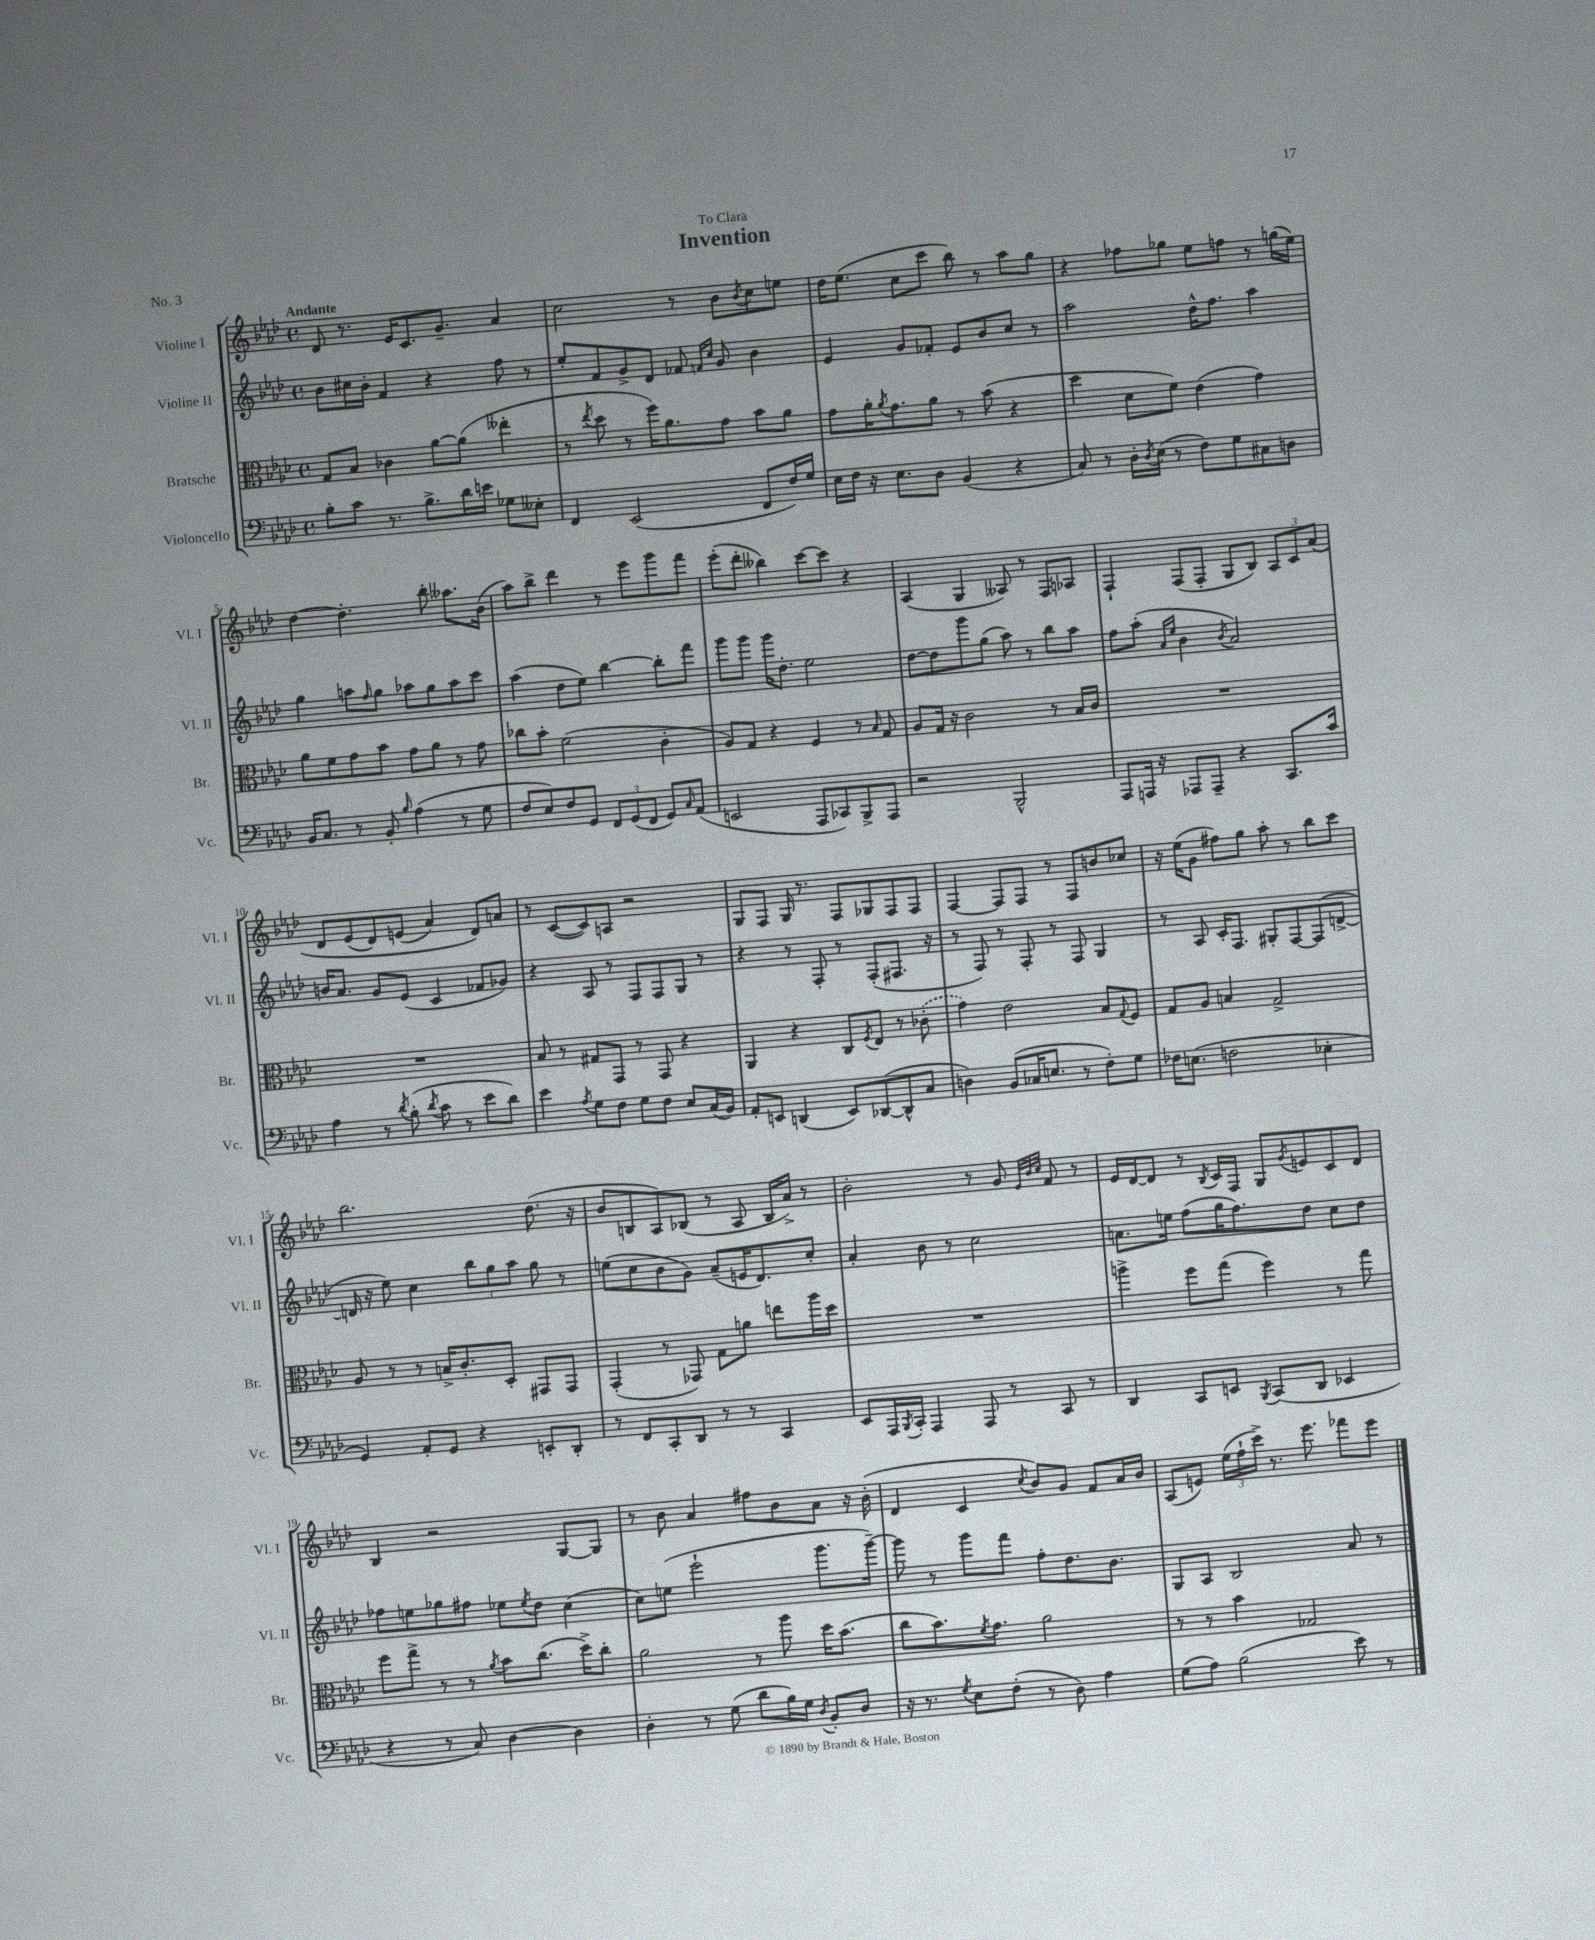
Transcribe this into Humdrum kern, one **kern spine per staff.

**kern	**kern	**kern	**kern
*staff4	*staff3	*staff2	*staff1
*clefF4	*clefC3	*clefG2	*clefG2
*k[b-e-a-d-]	*k[b-e-a-d-]	*k[b-e-a-d-]	*k[b-e-a-d-]
*M4/4	*M4/4	*M4/4	*M4/4
*met(c)	*met(c)	*met(c)	*met(c)
8B-'	8G	8b-	8d-
8c	8B-	16cc#	8.r
.	.	16b-'	.
8.r	4c-	4f	.
.	.	.	16e-
.	.	.	8.c
8.B-^	.	.	.
.	[8a-	4r	.
.	.	.	8.g~
16d-	(8a-]	.	.
16e	.	.	.
8G-	4ee--'	8ff	4a-
8E--'	.	8r	.
=	=	=	=
4FF	8r	8ee-'	2cc
.	8qee-	.	.
.	8dd-	8f	.
(2EE-	8r	8g^	.
.	16ff)	8d-	.
.	8.a-	.	.
.	.	8f-	8r
.	.	16qqf	.
.	.	16qqcc	.
.	8g	8g	8b-
.	.	.	8qb-
8FF	8b-	4b-	8cc
16F)	8a-	.	8ee
16G	.	.	.
=	=	=	=
16E-	8g	4e-	16dd-
16F	.	.	(8.ee-
16r	16a-'	.	.
.	8qa-	.	.
8.E-	8.g	.	.
.	.	8g	8cc
8D-	8a-	8f-'	8ccc
(4BB-	8r	8e-	8bb-)
.	(8b-	8b-	8r
4r	4r	8cc	8aa-
.	.	8r	8gg
=	=	=	=
8C)	4dd-	2aa-	4r
8r	.	.	.
16D-'	8d-	.	8ff-
8qD-	.	.	.
(16E-	.	.	.
8r	8f)	.	8gg-
8F)	(4e-	16dd-^^	8ee-
.	.	8.ff	.
8G	.	.	8ff
8C#	4g)	4aa-	8r
8D	.	.	(16gg
.	.	.	16ee-)
=	=	=	=
16BB-	8a-	4gg	[4dd-
8.C	.	.	.
.	8f	.	.
8r	8g	8aa	4.dd-']
.	.	16qqff	.
8BB-'	8b-	8gg	.
16qqB-	.	.	.
(4A-	8g	8aa-	.
.	8a-	8gg	8bb-'
8r	8r	8aa-	8.aa--
8G	8g	8ccc	.
.	.	.	(16b-
=	=	=	=
8F	8cc-	(4aa-	8aa-)
8E-)	8b-'	.	8bb-^
8F	(2f	8dd-	4ddd-
8GG	.	8ee-)	.
12FF	.	[4bb-	8r
(12GG	.	.	.
.	.	.	8eee-
12FF	.	.	.
8GG)	4c'	8bb-']	8ggg
16qqC	.	.	.
(8AA-	.	8fff	8fff
=	=	=	=
2EE	8A-)	8ggg	(8eee-'
.	8G	8ggg	8ddd-'
.	4r	16ggg	4bb--)
.	.	8.dd-'	.
8AAA-	4F	2ee-	[8ccc
8CC-)	.	.	8ccc]
8BBB-^	8r	.	4r
.	16qqB-	.	.
8AAA-	8G	.	.
=	=	=	=
2r	8A-	[8dd-	(4A-
.	16G	8dd-]	.
.	16r	.	.
.	2c	8ggg	4G
.	.	(8gg	.
2BBB-^^	.	8aa-)	8A--)
.	.	8r	8r
.	8r	8bb-	8F
.	16B-	8aa-	8A-
.	16c	.	.
=	=	=	=
8AAA-	1r	8ff	4F`
16AAA	.	(8aa-'	.
16r	.	.	.
.	.	16qqa-	.
.	.	16qqee-	.
8AAA-	.	4b-	(8F
8AAA-~	.	.	8F'
.	.	8qb-	.
4r	.	2a-)	8G
.	.	.	8B-)
8.CC	.	.	12A-
.	.	.	12c
.	.	.	&(12a-
16c	.	.	.
=	=	=	=
4A-	1r	16b	8d-
.	.	8.a-	.
.	.	.	(8e-
8r	.	8g	8d-)
8qd-	.	.	.
(8B-'	.	(8e-	(8e
8qd-	.	.	.
8c	.	4c	4a-)
8r	.	.	.
8e-	.	8f-	8d-&)
8d-)	.	8g-)	8a
=	=	=	=
4e-	8B-	4r	8r
.	8r	.	([8c
8qA-	.	.	.
8G	8G#	8A-	8c])
8F	8GG	8r	8A
8G	8r	8F	2r
8F	8GG	8F	.
8E-	4r	8G	.
(16C	.	8r	.
16BB-)	.	.	.
=	=	=	=
8AA-'	4AA-	4r	8G
8EE	.	.	8F
(4DD	4r	8r	16G
.	.	.	8.r
.	.	8F'	.
8EE)	8C	8r	8F
.	8qF	.	.
([8DD-	8E-	(8F'	8G-
8DD-^^]	8r	8.F#	8F
8C	(8c-'	.	8F
.	.	16r	.
=	=	=	=
4D)	4g)	8r	[4F
.	.	8F)	.
(8BB-	2e-	8r	8F]
16C-	.	8F'	8F
8.E	.	.	.
.	.	8r	8r
8r	.	8F	8F
8F')	8B-	4G	8b
.	8qqG	.	.
8G	8F	.	8cc-
=	=	=	=
16F-	8G	8r	16r
(8.E	.	.	(16ee-
.	8A-	8A-	8g
2F	4B	16c'	8ff#)
.	.	8.F	.
.	.	.	8gg
.	2G^	8G#'	8aa-'
.	.	[8F	8r
4E-'	.	(8F]	8bb-
.	.	[8d^	8ccc
=	=	=	=
4GG)	8A-	16d]	2.bb-
.	.	16r	.
.	8r	8ee-)	.
8AA-'	8r	4cc	.
8GG	16B^	.	.
.	8.c'	.	.
4r	.	12bb-	.
.	.	12gg	.
.	8D-'	.	.
.	.	12aa-	.
8EE'	8GG#	8gg	(8.dd-
8DD-'	8GG#	8r	.
.	.	.	16r
=	=	=	=
8r	(4GG'	(8ee	8b-
8FF	.	8cc	8B
8CC'	8r	8b-	8A-)
8DD-	8GG-)	8g)	(8B-
8r	8G	(8a-~	8r
8r	8a	16e	8A-
.	.	8.d-)	.
4CC	8ee	.	16B-
.	.	.	16a-^)
.	16aa-	8cc'	8r
.	16dd-	.	.
=	=	=	=
8EE-	1r	4a-'	2b-'
16AAA-	.	.	.
8qBBB-	.	.	.
16CC'	.	.	.
4AAA-	.	8b-	.
.	.	8r	.
8AAA-	.	2cc	8r
8r	.	.	8g
.	.	.	32qqe-
.	.	.	32qqb-
.	.	.	32qqcc
8CC	.	.	8f
8r	.	.	8r
=	=	=	=
4DD-	4aa^	8.a	16e-
.	.	.	[16d-
.	.	.	8d-]
.	.	16ee	.
8CC	8ff	(8ff	8r
.	.	.	8qB-
8EE	(8gg	16gg	16c
.	.	8.ff)	16F
8qBBB-	.	.	.
(8CC	4ff)	.	8G
.	.	.	8qg
8DD-	.	8dd-	8e
4EE-	8r	8cc	8c
.	8gg	8dd-	8d-
=	=	=	=
4r	8ff	8ff-	4B-
.	8gg^	8ee	.
8r	8r	8gg-	2r
8C)	8r	8ff#	.
.	8qa-	.	.
[4D-	8b-	8ee-	.
.	.	8qee-	.
.	(8.cc	8dd-	.
4D-]	.	(4cc	[8G
.	16dd-^)	.	.
.	8cc'	.	8G]
=	=	=	=
4D-'	2a-	8cc)	8r
.	.	(8ee	8b-
8r	.	2eee-`	4a-
(8G	.	.	.
8d-	8r	.	8ff#
16B-)	8aa-	.	8b-
16G	.	.	.
8qD-	.	.	.
8BB-'	16dd-	8.ggg	8a-
.	(8.b-	.	.
8D-	.	.	16r
.	.	[16ggg~)	(16b-'
=	=	=	=
16r	8cc	8ggg]	4d-
8.r	.	.	.
.	8.b-)	8r	.
8qG	.	.	.
8E-	.	8ggg	4c
.	8qf	.	.
.	8.g	.	.
(8F'	.	8fff	.
.	.	.	8qcc
8r	2a-	8ff'	8b-)
8D-)	.	8.dd-	8g
4A-	.	.	8f
.	.	8.b-	.
.	.	.	16a-
.	.	.	16b-
=	=	=	=
(8G	8r	8G	(8A-
8A-)	8r	8A-	8e)
(2B-	4b-	2B-	(24ee-
.	.	.	24ff`
.	.	.	24ccc^)
.	.	.	8.r
.	2G-	.	.
.	.	.	8.eee-
8e-)	.	8a-	8fff-
8r	.	8r	8eee-
==	==	==	==
*-	*-	*-	*-
